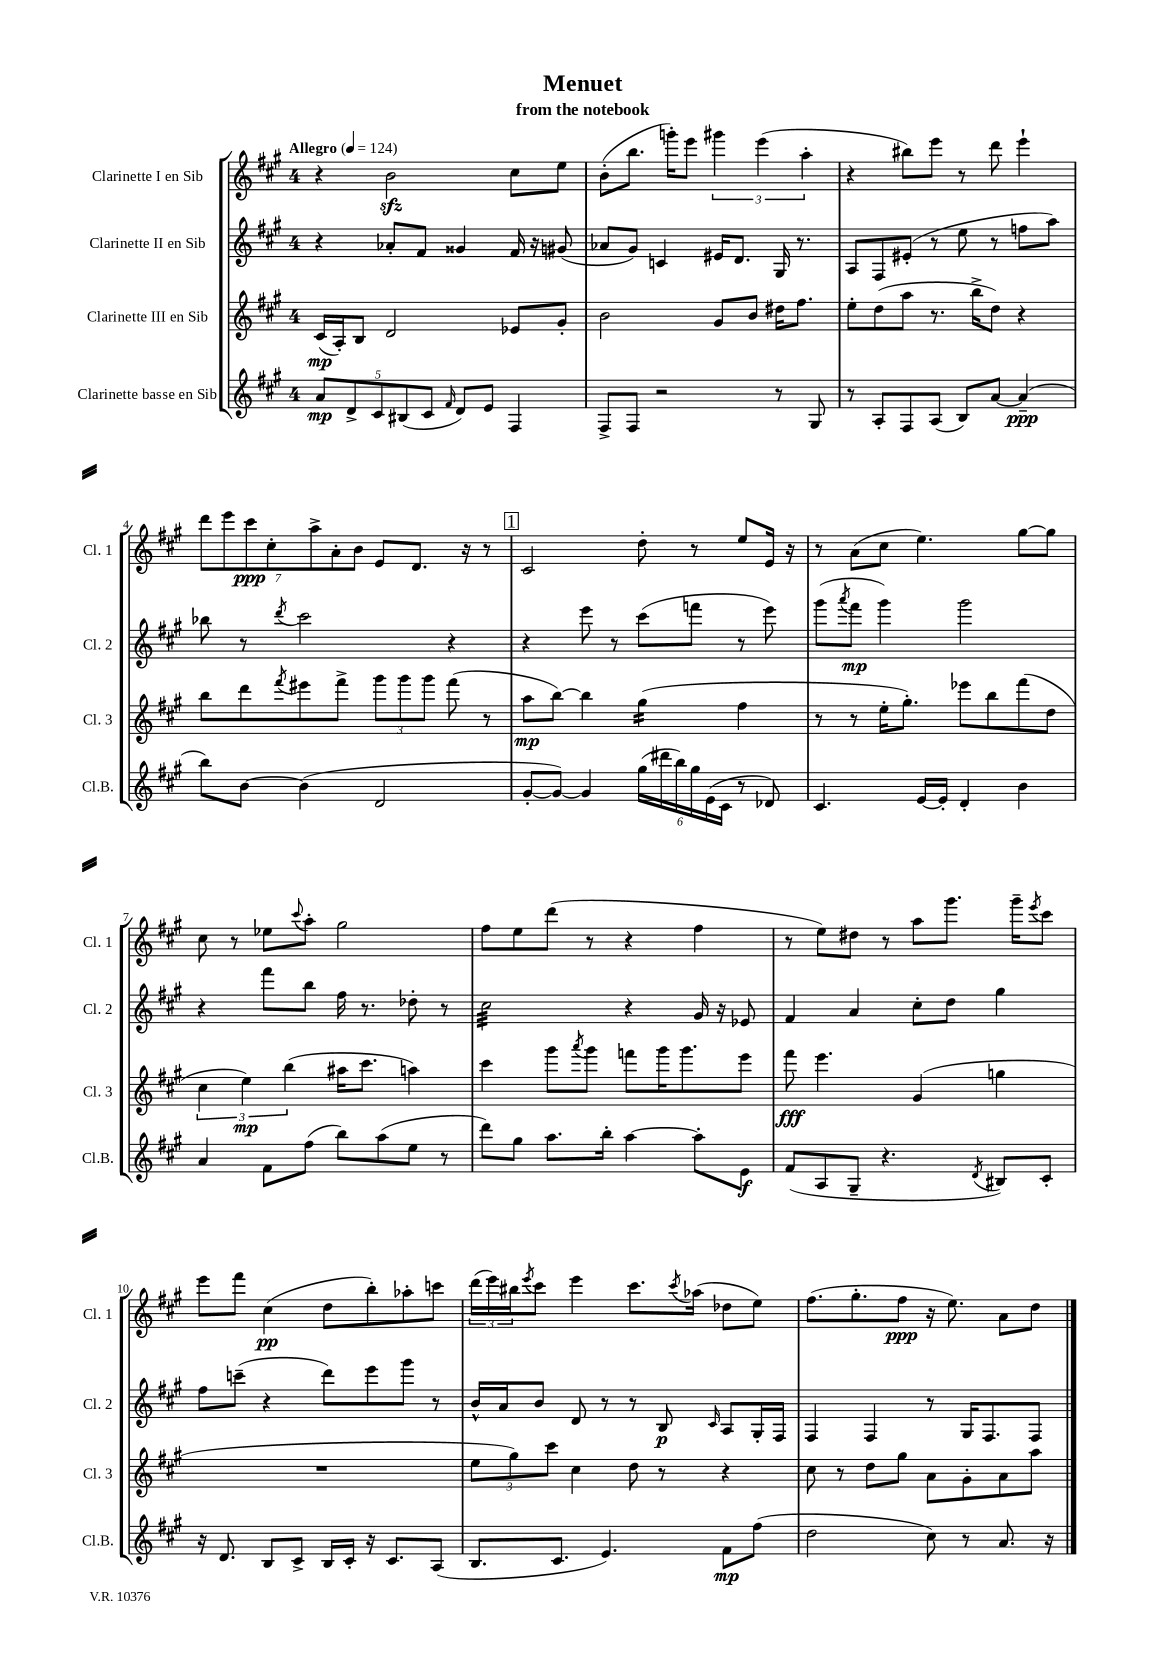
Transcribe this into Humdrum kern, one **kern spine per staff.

**kern	**kern	**kern	**kern
*staff4	*staff3	*staff2	*staff1
*clefG2	*clefG2	*clefG2	*clefG2
*k[f#c#g#]	*k[f#c#g#]	*k[f#c#g#]	*k[f#c#g#]
*M4/4	*M4/4	*M4/4	*M4/4
*MM124	*MM124	*MM124	*MM124
10a	(16c#	4r	4r
.	16A')	.	.
10d^	.	.	.
.	8B	.	.
10c#	.	.	.
.	2d	8a-'	2b
(10B#	.	.	.
.	.	8f#	.
10c#	.	.	.
16qqf#	.	.	.
8d)	.	4g##	.
8e	.	.	.
4F#	8e-	16f#	8cc#
.	.	16r	.
.	8g#'	(8g#	8ee
=	=	=	=
8F#^	2b	8a-	(8b'
8F#	.	8g#)	8.bb
2r	.	4c	.
.	.	.	16ggg')
.	.	.	8eee
.	8g#	16e#	6ggg#
.	.	8.d	.
.	8b	.	.
.	.	.	(6eee
8r	16dd#	16G#	.
.	8.ff#	8.r	.
.	.	.	6aa'
8G#	.	.	.
=	=	=	=
8r	8ee'	8A	4r
8A'	(8dd	8F#	.
8F#	8aa	(8e#'	8bb#)
(8A	8.r	8r	8eee
8B)	.	8ee	8r
.	16bb^	.	.
[8a	8dd)	8r	8ddd
(4a~]	4r	8ff	4eee`
.	.	8aa)	.
=	=	=	=
8bb)	8bb	8bb-	14ddd
.	.	.	14eee
[8b	8ddd	8r	.
.	.	.	14ccc#
.	.	.	14cc#'
.	8qfff#	8qddd	.
(4b]	8eee#	2ccc#	.
.	.	.	14aa^
.	.	.	14a'
.	8fff#^	.	.
.	.	.	14b
2d	12ggg#	.	8e
.	12ggg#	.	.
.	.	.	8.d
.	12ggg#	.	.
.	(8fff#	4r	.
.	.	.	16r
.	8r	.	8r
=	=	=	=
[8g#'	8aa	4r	2c#
8g#_)	[8bb)	.	.
4g#]	4bb]	8eee	.
.	.	8r	.
(24gg#	(4gg#	(8ccc#	8dd'
24ddd#	.	.	.
24bb)	.	.	.
24gg#	.	8fff	8r
(24e	.	.	.
24c#	.	.	.
8r	4ff#	8r	8ee
8d-)	.	8eee)	16e
.	.	.	16r
=	=	=	=
4.c#	8r	(8ggg#	8r
.	.	8qaaa	.
.	8r	8fff#	(8a
.	16ee'	4ggg#)	8cc#
.	8.gg#')	.	.
[16e	.	.	4.ee)
16e']	.	.	.
4d'	8eee-	2ggg#	.
.	8bb	.	.
4b	(8fff#	.	[8gg#
.	8dd	.	8gg#]
=	=	=	=
4a	6cc#	4r	8cc#
.	.	.	8r
.	6ee)	.	.
8f#	.	8fff#	8ee-
.	(6bb	.	.
.	.	.	8qqccc#
(8ff#	.	8bb	8aa'
8bb)	16aa#	16ff#	2gg#
.	8.ccc#	8.r	.
(8aa	.	.	.
8ee	4aa)	8dd-'	.
8r	.	8r	.
=	=	=	=
8ddd)	4ccc#	2cc#	8ff#
8gg#	.	.	8ee
8.aa	8ggg#	.	(8ddd
.	8qaaa	.	.
.	8ggg#	.	8r
16bb'	.	.	.
[4aa	8fff	4r	4r
.	16ggg#	.	.
.	8.ggg#	.	.
8aa']	.	16g#	4ff#
.	.	16r	.
8e	8eee	8e-	.
=	=	=	=
(8f#	8fff#	4f#	8r
8A	4.eee	.	8ee)
8G#~	.	4a	8dd#
4.r	.	.	8r
.	(4g#	8cc#'	8aa
.	.	8dd	8.ggg#
8qd	.	.	.
8B#)	4gg	4gg#	.
.	.	.	16ggg#~
.	.	.	8qeee
8c#'	.	.	8ccc#
=	=	=	=
16r	1r	8ff#	8eee
8.d	.	.	.
.	.	(8ccc~	8fff#
8B	.	4r	(4cc#
8c#^	.	.	.
16B	.	8ddd)	8dd
16c#'	.	.	.
16r	.	8eee	8bb')
8.c#	.	.	.
.	.	8ggg#	8aa-'
(8A	.	8r	8ccc
=	=	=	=
8.B	12ee	16b^^	(24ddd
.	.	.	24eee)
.	.	16a	.
.	12gg#)	.	24bb#
.	.	.	8qeee
.	.	8b	8ccc#
.	12ccc#	.	.
8.c#	.	.	.
.	4cc#	8d	4eee
4.e)	.	8r	.
.	8dd	8r	8.ccc#
.	8r	8B	.
.	.	.	8qccc#
.	.	.	(16aa-
.	.	16qqc#	.
8f#	4r	8A	8dd-
(8ff#	.	16G#'	8ee)
.	.	16F#	.
=	=	=	=
2dd	8cc#	4F#	(8.ff#
.	8r	.	.
.	.	.	8.gg#'
.	8dd	4F#	.
.	8gg#	.	8ff#
8cc#)	8a	8r	16r
.	.	.	8.ee)
8r	8g#'	16G#	.
.	.	8.F#	.
8.a	8a	.	8a
.	8aa	8F#	8dd
16r	.	.	.
==	==	==	==
*-	*-	*-	*-
